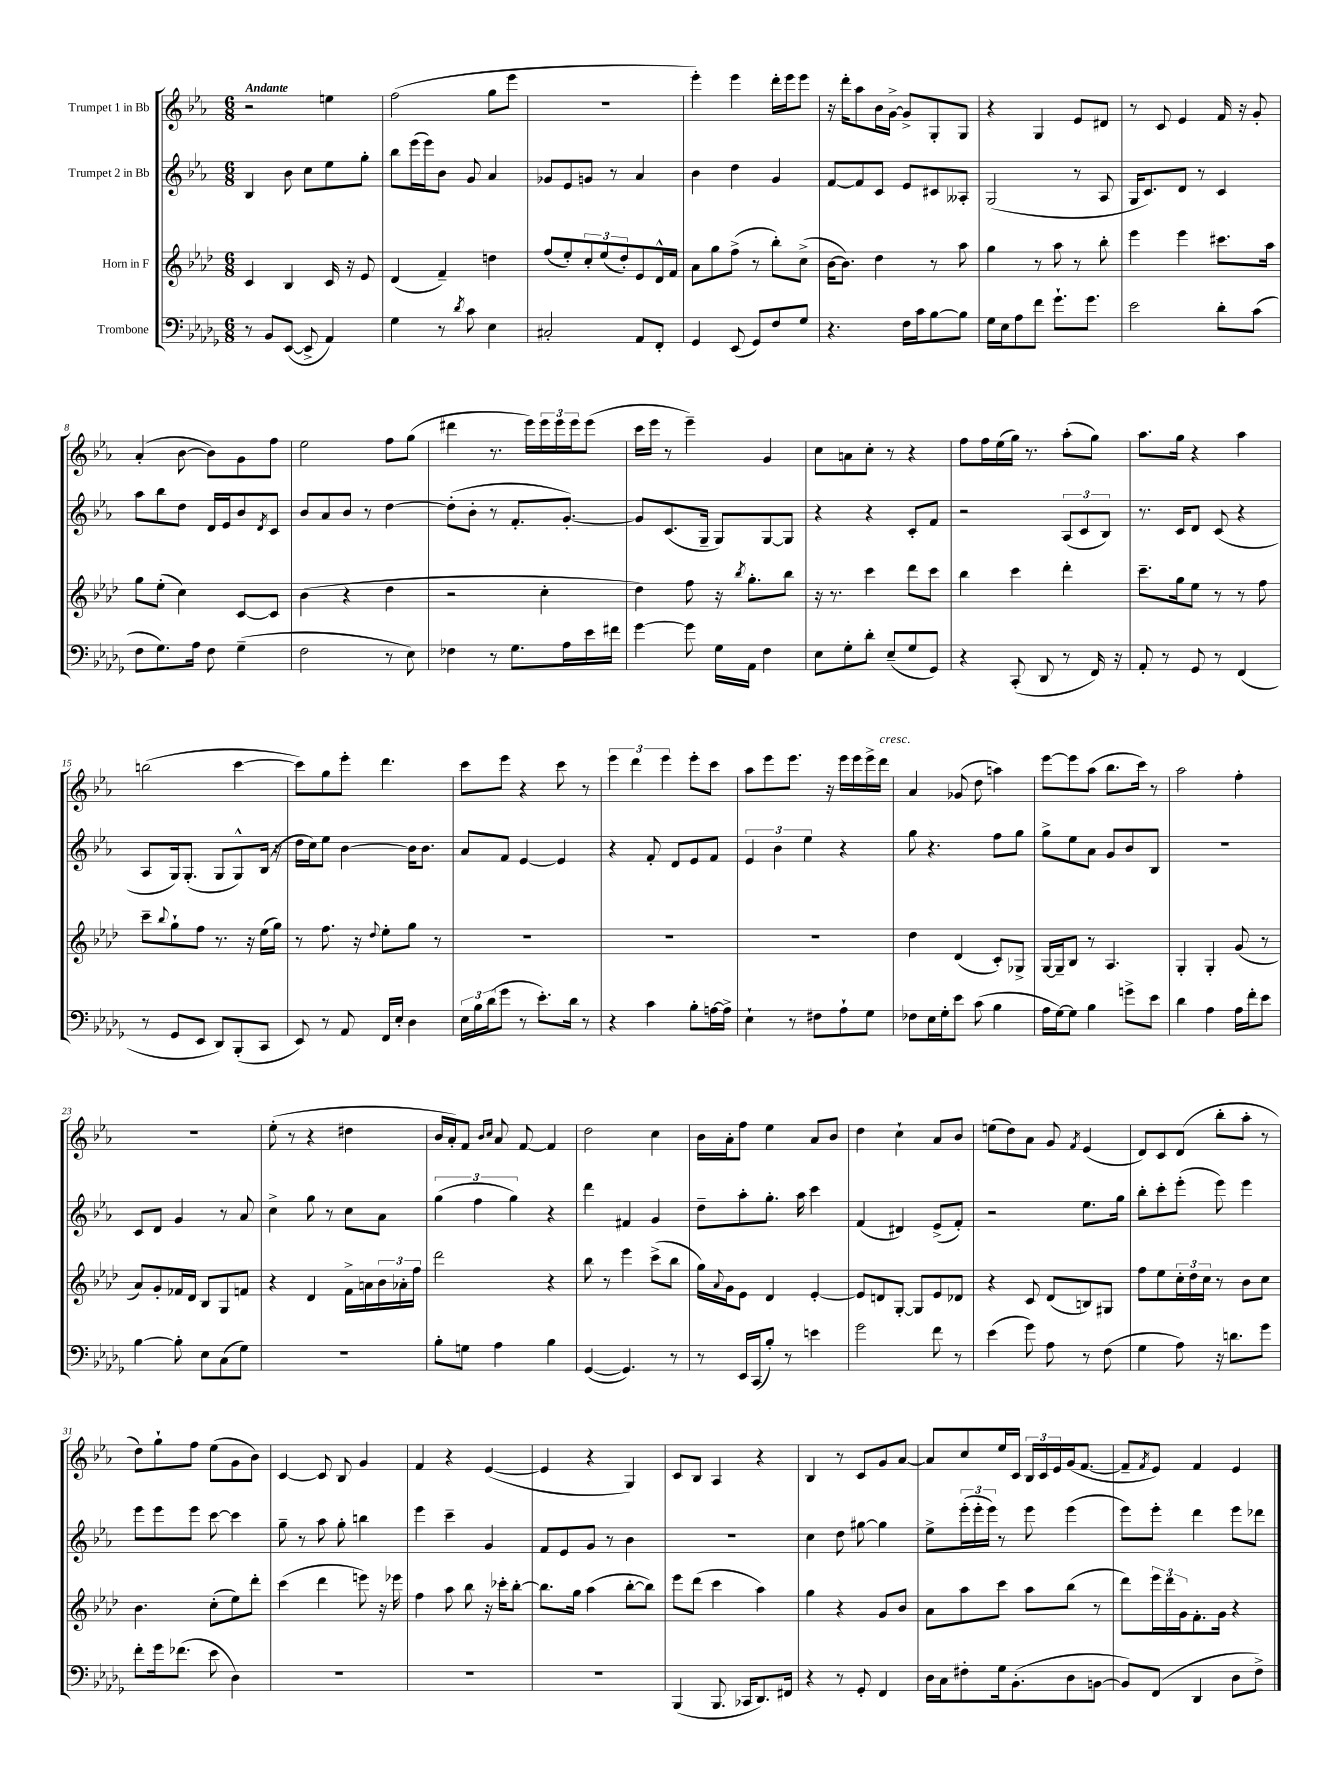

**kern	**kern	**kern	**kern
*part4	*part3	*part2	*part1
*staff4	*staff3	*staff2	*staff1
*I"Trombone	*I"Horn in F	*I"Trumpet 2 in Bb	*I"Trumpet 1 in Bb
*clefF4	*clefG2	*clefG2	*clefG2
*k[b-e-a-d-g-]	*k[b-e-a-d-]	*k[b-e-a-]	*k[b-e-a-]
*M6/8	*M6/8	*M6/8	*M6/8
=1	=1	=1	=1
!	!	!	!LO:TX:a:B:t=Andante
8r	4c/	4B-/	2r
8BB-/L	.	.	.
([8EE-/J	4B-/	8b-\	.
8EE-^/]	.	8cc\L	.
4AA-/)	16c/	8ee-\	4een\
.	16r	.	.
.	8e-/	8gg'\J	.
=2	=2	=2	=2
4G-\	(4d-/	8bb-\L	(2ff\
.	.	(16eee-\L	.
.	.	16eee-\J)	.
8r	4f~/)	8b-\J	.
8qd-/	.	.	.
8c\	.	8g/	.
4E-\	4ddn\	4a-/	8gg\L
.	.	.	8eee-\J
=3	=3	=3	=3
2C#X'/	(8ff/L	8g-X/L	2.r
.	8ee-'/)	8e-/	.
.	12cc'/	8gn/J	.
.	(12ee-/	.	.
.	.	8r	.
.	12dd-'/)	.	.
8AA-/L	8e-/	4a-/	.
8FF'/J	16d-^^/L	.	.
.	16f/JJ	.	.
=4	=4	=4	=4
4GG-/	8a-\L	4b-\	4eee-'\)
.	8gg\	.	.
(8EE-/	(8ff^\J	4dd\	4eee-\
8GG-/L)	8r	.	.
8F/	8bb-'\L)	4g/	16ddd'\LL
.	.	.	16eee-\J
8G-/J	(8cc^\J	.	8eee-\J
=5	=5	=5	=5
4.r	[16b-\KL	[8f/L	16r
.	8.b-\J])	.	16ddd'\KL
.	.	8f/]	8aa-\
.	4dd-\	8c/J	16b-\L
.	.	.	[16g^\JJ
16F\LL	.	8e-/L	8g^/L]
16c\J	.	.	.
[8B-\	8r	8c#X/	8G'/
8B-\J]	8aa-\	8A--X'/J	8G/J
=6	=6	=6	=6
16G-\LL	4gg\	(2G/	4r
16E-\J	.	.	.
8A-\	.	.	.
8f\J	8r	.	4G/
8.g-`\L	8aa-\	.	.
.	8r	8r	8e-/L
8.g-\J	.	.	.
.	8bb-'\	8A-/	8d#X/J
=7	=7	=7	=7
2e-\	4eee-\	16G/KL	8r
.	.	8.c/)	.
.	.	.	8c/
.	4eee-\	8d/J	4e-/
.	.	8r	.
8d-'\L	8.ccc#X\L	4c/	16f/
.	.	.	16r
(8c\J	.	.	8g'/
.	16aa-\Jk	.	.
!!LO:LB:g=z
=8	=8	=8	=8
8F\L	8gg\L	8aa-\L	(4a-'/
8.G-\)	(8ee-'\J	8bb-\	.
.	4cc\)	8dd\J	[8b-\
16A-\Jk	.	.	.
8F\	.	16d/LL	8b-\L])
.	.	16e-/J	.
(4G-~\	[8c/L	8b-/	8g\
.	.	8qd/	.
.	8c/J]	8c/J	8ff\J
=9	=9	=9	=9
2F\	(4b-\	8b-/L	2ee-\
.	.	8a-/	.
.	4r	8b-/J	.
.	.	8r	.
8r	4dd-\	[4dd\	8ff\L
8E-\)	.	.	(8gg\J
=10	=10	=10	=10
4F-X\	2r	(8dd'\L]	4ddd#X\
.	.	8b-'\J	.
8r	.	8r	8.r
8.G-\L	.	8.f'/L	.
.	.	.	16eee-\LL)
.	4cc'\	.	24eee-\
.	.	.	24eee-\
16A-\L	.	[8.g'/J)	.
.	.	.	24eee-\J
16e-\	.	.	(8eee-\J
16f#X\JJ	.	.	.
=11	=11	=11	=11
[4g-\	4dd-\)	8g/L]	16ccc\LL
.	.	.	16eee-\JJ
.	.	(8.c/	8r
8g-\]	8ff\	.	4eee-~\)
.	.	16G~/Jk	.
16G-\LL	16r	8G/L)	.
.	8qbb-/	.	.
16AA-\JJ	8.gg'\L	.	.
4F\	.	[8G/	4g/
.	8bb-\J	8G/J]	.
=12	=12	=12	=12
8E-\L	16r	4r	8cc\L
.	8.r	.	.
8G-'\	.	.	8an\
8d-'\J	4ccc\	4r	8cc'\J
(8E-~/L	.	.	8r
8G-/	8ddd-\L	8c'/L	4r
8GG-/J)	8ccc\J	8f/J	.
=13	=13	=13	=13
4r	4bb-\	2r	8ff\L
.	.	.	16ff\L
.	.	.	(16ee-\
(8CC'/	4ccc\	.	16gg\JJ)
.	.	.	8.r
8DD-/	.	.	.
8r	4ddd-'\	(12A-/L	(8aa-'\L
.	.	12c/	.
16FF/)	.	.	8gg\J)
.	.	12B-/J)	.
16r	.	.	.
=14	=14	=14	=14
8AA-'/	8.ccc~\L	8.r	8.aa-\L
8r	.	.	.
.	16gg\k	16c/KL	16gg\Jk
8GG-/	8ee-\J	8d/J	4r
8r	8r	(8c/	.
(4FF/	8r	4r	4aa-\
.	8ff\	.	.
!!LO:LB:g=z
=15	=15	=15	=15
8r	8ccc~\L	8A-/L	(2bbn\
.	8qqbb-/	.	.
8GG-/L	8gg`\	16G/k)	.
.	.	(8.G'/J	.
8EE-/J	8ff\J	.	.
8DD-/L)	8.r	8G/L	.
(8BBB-'/	.	8G^^/)	[4ccc\
.	16r	.	.
8CC/J	(16ee-\LL	(16B-/Jk	.
.	16gg\JJ)	16r	.
=16	=16	=16	=16
8EE-/)	8r	16dd\LL	8ccc\L])
.	.	16cc\J)	.
8r	8.ff\	8ee-\J	8gg\
8AA-/	.	[4b-\	8eee-'\J
.	16r	.	.
.	8qqdd-/	.	.
16FF/LL	8ee-'\L	.	4.ddd\
16E-'/JJ	.	.	.
4D-\	8gg\J	16b-\KL]	.
.	.	8.b-\J	.
.	8r	.	.
=17	=17	=17	=17
24E-\LL	2.r	8a-/L	8ccc\L
24B-\	.	.	.
(24d-\J	.	.	.
8g-\J	.	8f/J	8eee-\J
8r	.	[4e-/	4r
8.e-'\L)	.	.	.
.	.	4e-/]	8ccc\
16d-\Jk	.	.	.
8r	.	.	8r
=18	=18	=18	=18
4r	2.r	4r	6eee-\
.	.	.	6ddd\
4c\	.	8f'/	.
.	.	.	6eee-\
.	.	8d/L	.
8B-'\L	.	8e-/	8eee-'\L
[16An\L	.	8f/J	8ccc\J
16A^\JJ]	.	.	.
=19	=19	=19	=19
4E-`\	2.r	6e-/	8aa-\L
.	.	.	8eee-\
.	.	6b-\	.
8r	.	.	8.eee-\J
.	.	6ee-\	.
8F#X\L	.	.	.
.	.	.	16r
8A-`\	.	4r	16eee-\LL
.	.	.	16eee-\
8G-\J	.	.	16eee-^\
!	!	!	!LO:TX:a:i:t=cresc.
.	.	.	16ddd\JJ
=20	=20	=20	=20
8F-X\L	4dd-\	8gg\	4a-/
16E-\L	.	4.r	.
16G-'\J	.	.	.
8e-\J	(4d-/	.	(8g-X/
(8c\	.	.	8dd\
4B-\	8c'/L)	8ff\L	4aan\)
.	8G-X^/J	8gg\J	.
=21	=21	=21	=21
16A-\LL	[16G/LL	8gg^\L	[8eee-\L
[16G-\J)	16G~/J]	.	.
8G-\J]	8B-/J	8ee-\	8eee-\]
4B-\	8r	8a-\J	(8aa-\J
.	4.A-/	8g/L	8.bb-\L
8gn^\L	.	8b-/	.
.	.	.	16ccc\Jk)
8e-\J	.	8B-/J	8r
=22	=22	=22	=22
4d-\	4G'/	2.r	2aa-\
4A-\	4G'/	.	.
16A-\LL	(8g/	.	4ff'\
16f'\J	.	.	.
8e-\J	8r	.	.
!!LO:LB:g=z
=23	=23	=23	=23
[4B-\	8a-/L)	8c/L	2.r
.	8g'/	8d/J	.
8B-'\]	16f-X/L	4g/	.
.	16d-/JJ	.	.
8E-\L	8B-/L	.	.
(8C\	8G/	8r	.
8G-\J)	8fn/J	8a-/	.
=24	=24	=24	=24
2.r	4r	4cc^\	(8ee-'\
.	.	.	8r
.	4d-/	8gg\	4r
.	.	8r	.
.	16f^\LL	8cc\L	4dd#X\
.	16an\	.	.
.	24b-\	8a-\J	.
.	24a-X'\	.	.
.	24ff\JJ	.	.
=25	=25	=25	=25
8B-'\L	2ddd-\	(6gg\	16b-/LL
.	.	.	16a-'/J)
8Gn\J	.	.	8f/J
.	.	6ff\	.
.	.	.	16qqb-/LL
.	.	.	16qqcc/JJ
4A-\	.	.	8a-/
.	.	6gg\)	.
.	.	.	[8f/
4B-\	4r	4r	4f/]
=26	=26	=26	=26
([4GG-/	8bb-\	4ddd\	2dd\
.	8r	.	.
4.GG-/])	4eee-\	4f#X/	.
.	(8ccc^\L	4g/	4cc\
8r	8bb-\J	.	.
=27	=27	=27	=27
8r	16gg\LL)	8dd~\L	16b-\LL
.	8qqa-/	.	.
.	16g\J	.	16a-'\J
16EE-/LL	8e-\J	8aa-'\	8ff\J
(16CC/J	.	.	.
8B-'/J)	4d-/	8.gg'\J	4ee-\
8r	.	.	.
.	.	16aa-\	.
4en\	[4e-'/	4ccc\	8a-/L
.	.	.	8b-/J
=28	=28	=28	=28
2g-\	8e-/L]	(4f/	4dd\
.	8dn/	.	.
.	[8G'/J	4d#X/)	4cc`\
.	8G/L]	.	.
8f\	8e-/	(8e-^/L	8a-/L
8r	8d-X/J	8f'/J)	8b-/J
=29	=29	=29	=29
(4e-\	4r	2r	(8een\L
.	.	.	8dd\)
8g-\)	8c/	.	8a-\J
8A-\	(8d-/L	.	8g/
.	.	.	8qf/
8r	8Bn/)	8.ee-\L	(4e-/
(8F\	8G#X/J	.	.
.	.	16gg\Jk	.
=30	=30	=30	=30
4G-\	8ff\L	8bb-'\L	8d/L)
.	8ee-\	8ccc'\	8c/
8A-\)	24cc'\L	(8eee-'\J	(8d/J
.	24dd-\	.	.
.	24cc\JJ	.	.
16r	8r	8eee-\)	8bb-'\L
8.dn\L	.	.	.
.	8b-\L	4eee-\	8aa-'\J
8g-\J	8cc\J	.	8r
!!LO:LB:g=z
=31	=31	=31	=31
8f'\L	4.b-\	8eee-\L	8dd\L)
16g-\k	.	8eee-\	8gg`\
(8.f-X\J	.	.	.
.	.	8eee-\J	8ff\J
8e-\	(8cc'\L	[8ccc\	(8ee-\L
4D-\)	8ee-\)	4ccc\]	8g\
.	8ddd-'\J	.	8b-\J)
=32	=32	=32	=32
2.r	(4ccc\	8gg~\	[4c/
.	.	8r	.
.	4ddd-\	8aa-\	8c/]
.	.	8gg'\	8B-/
.	8eeen\)	4bbn\	4g/
.	16r	.	.
.	16eee-X\	.	.
=33	=33	=33	=33
2.r	4ff\	4eee-\	4f/
.	8aa-\	4ccc~\	4r
.	8bb-\	.	.
.	16r	4g/	([4e-/
.	16ccc-X'\KL	.	.
.	[8bb-'\J	.	.
=34	=34	=34	=34
2.r	8.bb-\L]	8f/L	4e-/]
.	.	8e-/	.
.	16gg\Jk	.	.
.	(4aa-\	8g/J	4r
.	.	8r	.
.	[8bb-'\L	4b-\	4G/)
.	8bb-\J])	.	.
=35	=35	=35	=35
(4BBB-/	8eee-\L	2.r	8c/L
.	(8ddd-\J	.	8B-/J
8.BBB-/	4ccc\	.	4A-/
16CC-X/KL	.	.	.
8.DD-/)	4aa-\)	.	4r
16FF#X/Jk	.	.	.
=36	=36	=36	=36
4r	4gg\	4cc\	4B-/
8r	4r	8dd\	8r
8GG-'/	.	[8gg#X\	8c/L
4FF/	8g/L	4gg#\]	8g/
.	8b-/J	.	[8a-/J
=37	=37	=37	=37
16D-\LL	8a-\L	8ee-^\L	8a-/L]
16C\J	.	.	.
8F#X'\	8aa-\	(24eee-'\L	8cc/
.	.	24eee-'\	.
.	.	24eee-\JJ)	.
16G-\k	8ccc\J	8r	16ee-/L
(8.BB-'\	.	.	16c/JJ
.	8aa-\L	8eee-\	24B-/LL
.	.	.	24c/
.	.	.	24e-/
8D-\	(8bb-\J	(4eee-\	(16g/J
.	.	.	[8.f/J
[8BBn\J	8r	.	.
=38	=38	=38	=38
8BB/L])	8ddd-\L)	8eee-\L)	8f~/L]
.	.	.	8qf/
(8FF/J	24eee-\L	8eee-'\J	8e-/J)
.	24ddd-\	.	.
.	24g\J	.	.
4DD-/	8.f'\	4ddd\	4f/
.	16g\Jk	.	.
8D-\L	4r	8eee-\L	4e-/
8F^\J)	.	8ddd-X\J	.
==	==	==	==
*-	*-	*-	*-
